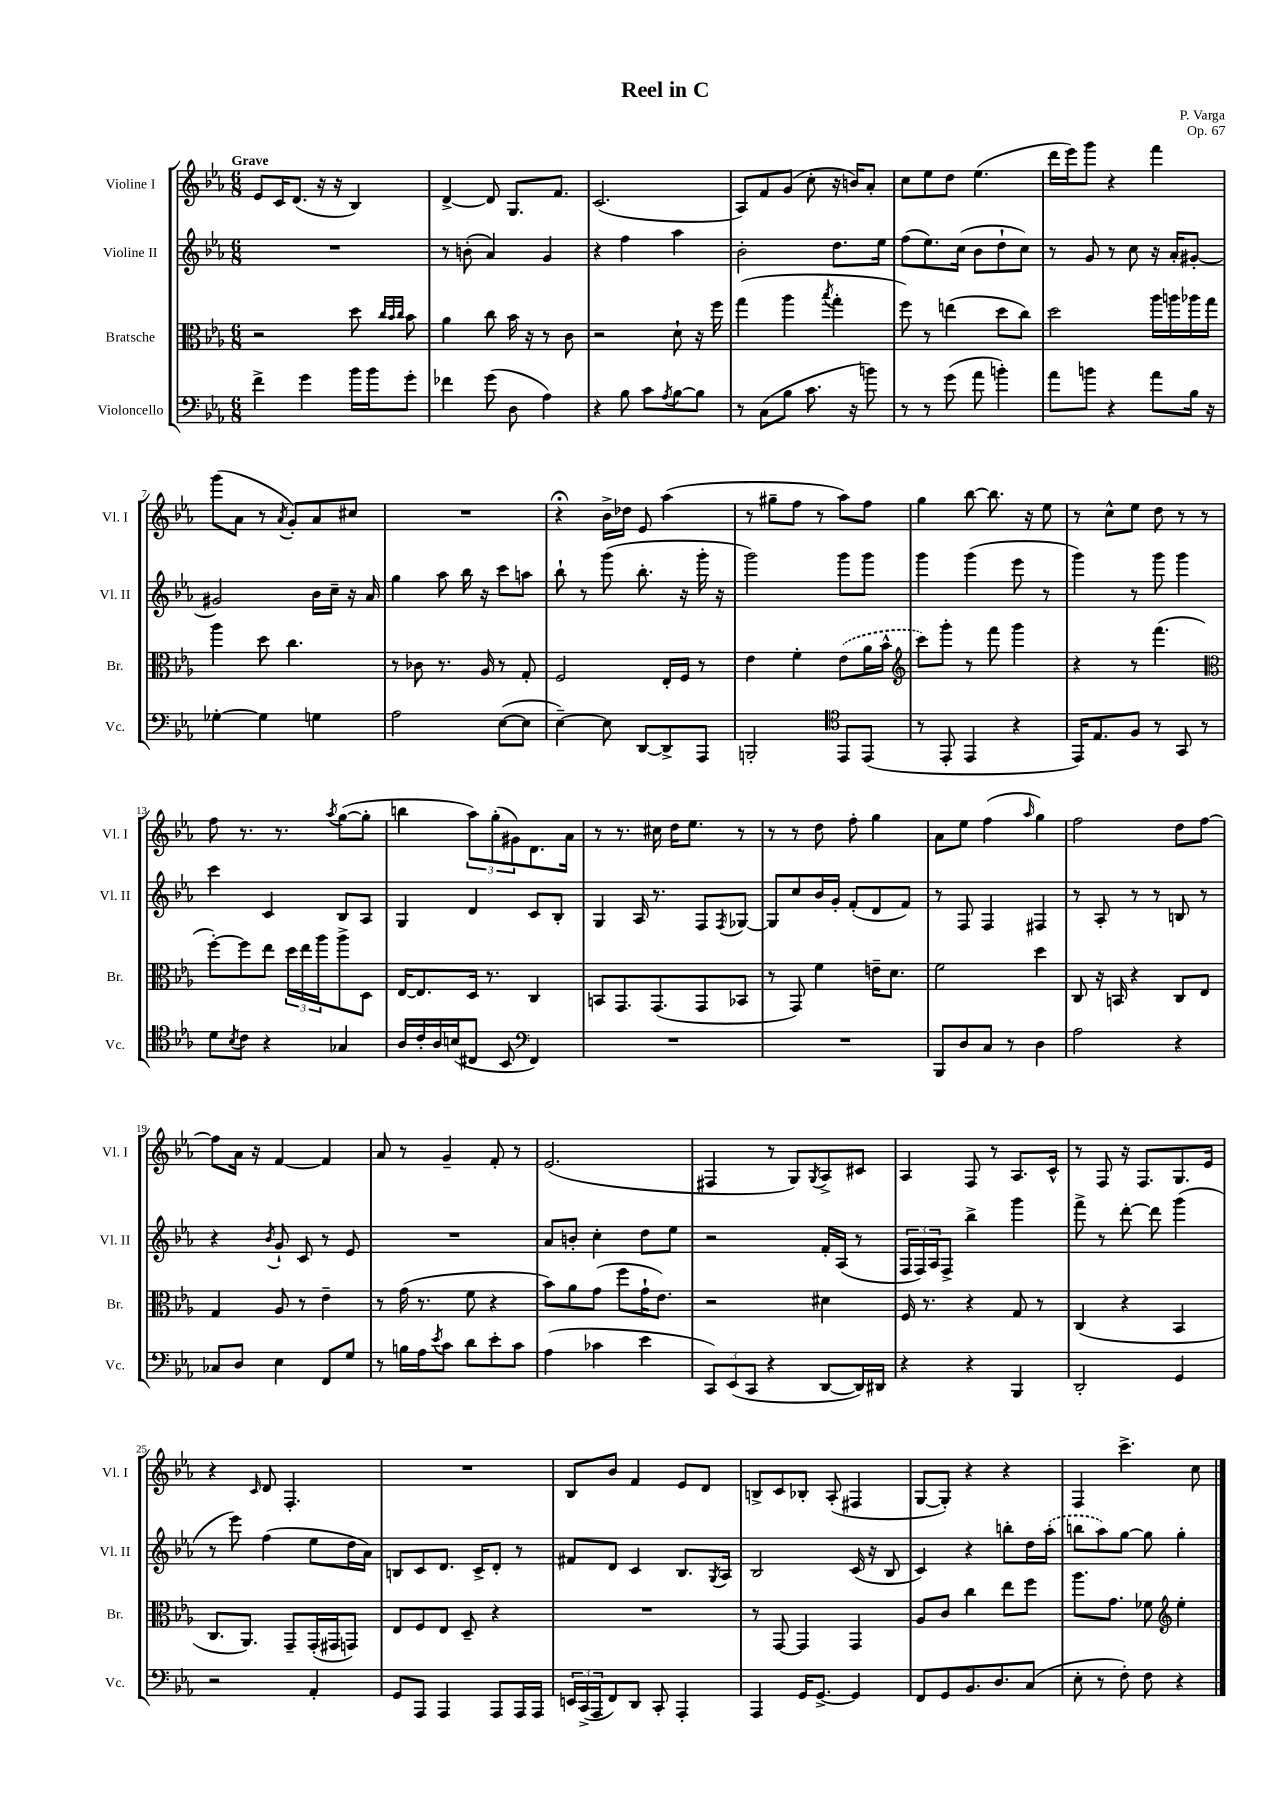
\header { title = "Reel in C" composer = "P. Varga" opus = "Op. 67" }
<<
\new StaffGroup <<
\new Staff = "s0" \with { instrumentName = "Violine I" shortInstrumentName = "Vl. I" } {
    \clef treble \key ees \major \numericTimeSignature \time 6/8 \tempo "Grave"
    ees'8 c'16 d'8.( r16 r16 bes4) |
    d'4~-> d'8 g8. f'8. |
    c'2.( |
    aes8) f'8 g'8( c''8-. r16 b'16) aes'8-. |
    c''8 ees''8 d''8 ees''4.( |
    d'''16 ees'''16) g'''8 r4 f'''4 |
    g'''8( aes'8 r8 \acciaccatura { aes'8 } g'8-.) aes'8 cis''8 |
    R2. |
    r4\fermata bes'16-> des''16 ees'8 aes''4( |
    r8 gis''8-- f''8 r8 aes''8) f''8 |
    g''4 bes''8~ bes''8. r16 ees''8 |
    r8 c''8-^ ees''8 d''8 r8 r8 |
    f''8 r8. r8. \acciaccatura { aes''8 } g''8~( g''8-. |
    b''4 \tuplet 3/2 { aes''8) g''8-.( gis'8) } d'8. aes'16 |
    r8 r8. cis''16 d''16 ees''8. r8 |
    r8 r8 d''8 f''8-. g''4 |
    aes'8 ees''8 f''4( \grace { aes''16 } g''4) |
    f''2 d''8 f''8~ |
    f''8 aes'16 r16 f'4~ f'4 |
    aes'8 r8 g'4-- f'8-. r8 |
    ees'2.( |
    fis4 r8 g8) \acciaccatura { g8 } aes8-> cis'8 |
    aes4 f8 r8 aes8. c'16-^ |
    r8 f8 r16 f8. g8. ees'16 |
    r4 \grace { c'16 } d'8 f4.-. |
    R2. |
    bes8 bes'8 f'4 ees'8 d'8 |
    b8-> c'8 bes8-. aes8-.( fis4 |
    g8~ g8-.) r4 r4 |
    f4 c'''4.-> c''8 \bar "|." |
}
\new Staff = "s1" \with { instrumentName = "Violine II" shortInstrumentName = "Vl. II" } {
    \clef treble \key ees \major \numericTimeSignature \time 6/8
    R2. |
    r8 b'8-.( aes'4) g'4 |
    r4 f''4 aes''4 |
    bes'2-. d''8. ees''16 |
    f''8( ees''8.) c''16( bes'8 d''8-! c''8) |
    r8 g'8 r8 c''8 r16 aes'16-. gis'8~-. |
    gis'2 bes'16 c''16-- r16 aes'16 |
    g''4 aes''8 bes''16 r16 c'''8 a''8 |
    bes''8-! r8 g'''8( bes''8.-. r16 g'''16-. r16 |
    g'''2) g'''8 g'''8 |
    g'''4 g'''4( ees'''8 r8 |
    g'''4) r8 g'''8 g'''4 |
    c'''4 c'4 bes8 aes8 |
    g4 d'4 c'8 bes8-. |
    g4 aes16 r8. f8 \acciaccatura { f8 } ges8~ |
    ges8 c''8 bes'16 g'16-. f'8-.( d'8 f'8) |
    r8 f8 f4 fis4 |
    r8 aes8-. r8 r8 b8 r8 |
    r4 \acciaccatura { bes'8 } g'8-! c'8 r8 ees'8 |
    R2. |
    aes'8 b'8-. c''4-. d''8 ees''8 |
    r2 f'16-. aes16( r8 |
    \tuplet 3/2 { f16 f16) aes16 } f8-> bes''4-> g'''4 |
    f'''8-> r8 d'''8~-. d'''8 g'''4( |
    r8 ees'''8) f''4( ees''8 d''16 aes'16) |
    b8 c'8 d'8. c'16-> d'8-. r8 |
    fis'8 d'8 c'4 bes8. \acciaccatura { g8 } aes16 |
    bes2 c'16( r16 bes8 |
    c'4) r4 b''8-. d''16 \once \slurDashed aes''16-.( |
    b''8 aes''8) g''8~ g''8 g''4-. \bar "|." |
}
\new Staff = "s2" \with { instrumentName = "Bratsche" shortInstrumentName = "Br." } {
    \clef alto \key ees \major \numericTimeSignature \time 6/8
    r2 d''8 \grace { c''32 bes'32 c''32 } bes'8 |
    aes'4 c''8 bes'16 r16 r8 c'8 |
    r2 d'8-! r16 f''16 |
    g''4( aes''4 \acciaccatura { bes''8 } g''4-. |
    f''8) r8 e''4( d''8 c''8) |
    d''2 aes''16 a''16 aes''16 g''16 |
    aes''4 d''8 c''4. |
    r8 ces'8 r8. aes16 r8 g8-. |
    f2 ees16-. f16 r8 |
    ees'4 f'4-. \once \slurDashed ees'8( aes'16 bes'16-^ |
    \clef treble c'''8) g'''8-. r8 f'''8 g'''4 |
    r4 r8 f'''4.( |
    \clef alto f''8~-.) f''8 ees''8 \tuplet 3/2 { d''16 ees''16 aes''16 } aes''8-> d8 |
    ees16~ ees8. d16 r8. c4 |
    b,8 g,8. g,8.( g,8 bes,8 |
    r8 g,8) f'4 e'16-- d'8. |
    f'2 d''4 |
    c8 r16 b,16 r4 c8 ees8 |
    g4 aes8 r8 ees'4-- |
    r8 g'16( r8. f'8 r4 |
    bes'8) aes'8 g'8( f''8 g'16-! ees'8.) |
    r2 dis'4 |
    f16 r8. r4 g8 r8 |
    c4( r4 bes,4 |
    c8. aes,8.) g,8-- g,16-.( gis,16 g,8) |
    ees8 f8 ees8 d8-- r4 |
    R2. |
    r8 g,8~ g,4 g,4 |
    aes8 c'8 c''4 ees''8 f''8 |
    aes''8. g'8. fes'8 \clef treble ees''4-. \bar "|." |
}
\new Staff = "s3" \with { instrumentName = "Violoncello" shortInstrumentName = "Vc." } {
    \clef bass \key ees \major \numericTimeSignature \time 6/8
    f'4-> g'4 bes'16 bes'16 g'8-. |
    fes'4 g'8( d8 aes4) |
    r4 bes8 c'8 \acciaccatura { aes8 } bes8~ bes8 |
    r8 c8( bes8 c'8. r16 b'8) |
    r8 r8 g'8( aes'8 b'4-.) |
    aes'8 b'8 r4 aes'8 bes16 r16 |
    ges4~-. ges4 g4 |
    aes2 ees8~( ees8 |
    ees4~--) ees8 d,8~ d,8-> aes,,8 |
    b,,2-. \clef tenor ees,8 ees,8( |
    r8 ees,8-. ees,4 r4 |
    ees,16) ees8. f8 r8 g,8 r8 |
    d'8 \acciaccatura { bes8 } c'8 r4 ges4 |
    aes16 c'16-. aes16 b16( cis8 bes,8 \clef bass f,4) |
    R2. |
    R2. |
    bes,,8 d8 c8 r8 d4 |
    aes2 r4 |
    ces8 d8 ees4 f,8 g8 |
    r8 b16 aes16 \acciaccatura { ees'8 } c'8 d'8 ees'8-. c'8 |
    aes4( ces'4 ees'4 |
    \tuplet 3/2 { c,8) ees,8( c,8 } r4 d,8~ d,16) dis,16 |
    r4 r4 bes,,4 |
    d,2-. g,4 |
    r2 aes,4-. |
    g,8 aes,,8 aes,,4 aes,,8 aes,,16 aes,,16 |
    \tuplet 3/2 { e,16 c,16->( aes,,16 } f,8) d,8 c,8-. aes,,4-. |
    aes,,4 g,16 g,8.~-> g,4 |
    f,8 g,8 bes,8. d8. c8( |
    ees8-. r8 f8-.) f8 r4 \bar "|." |
}
>>
>>
